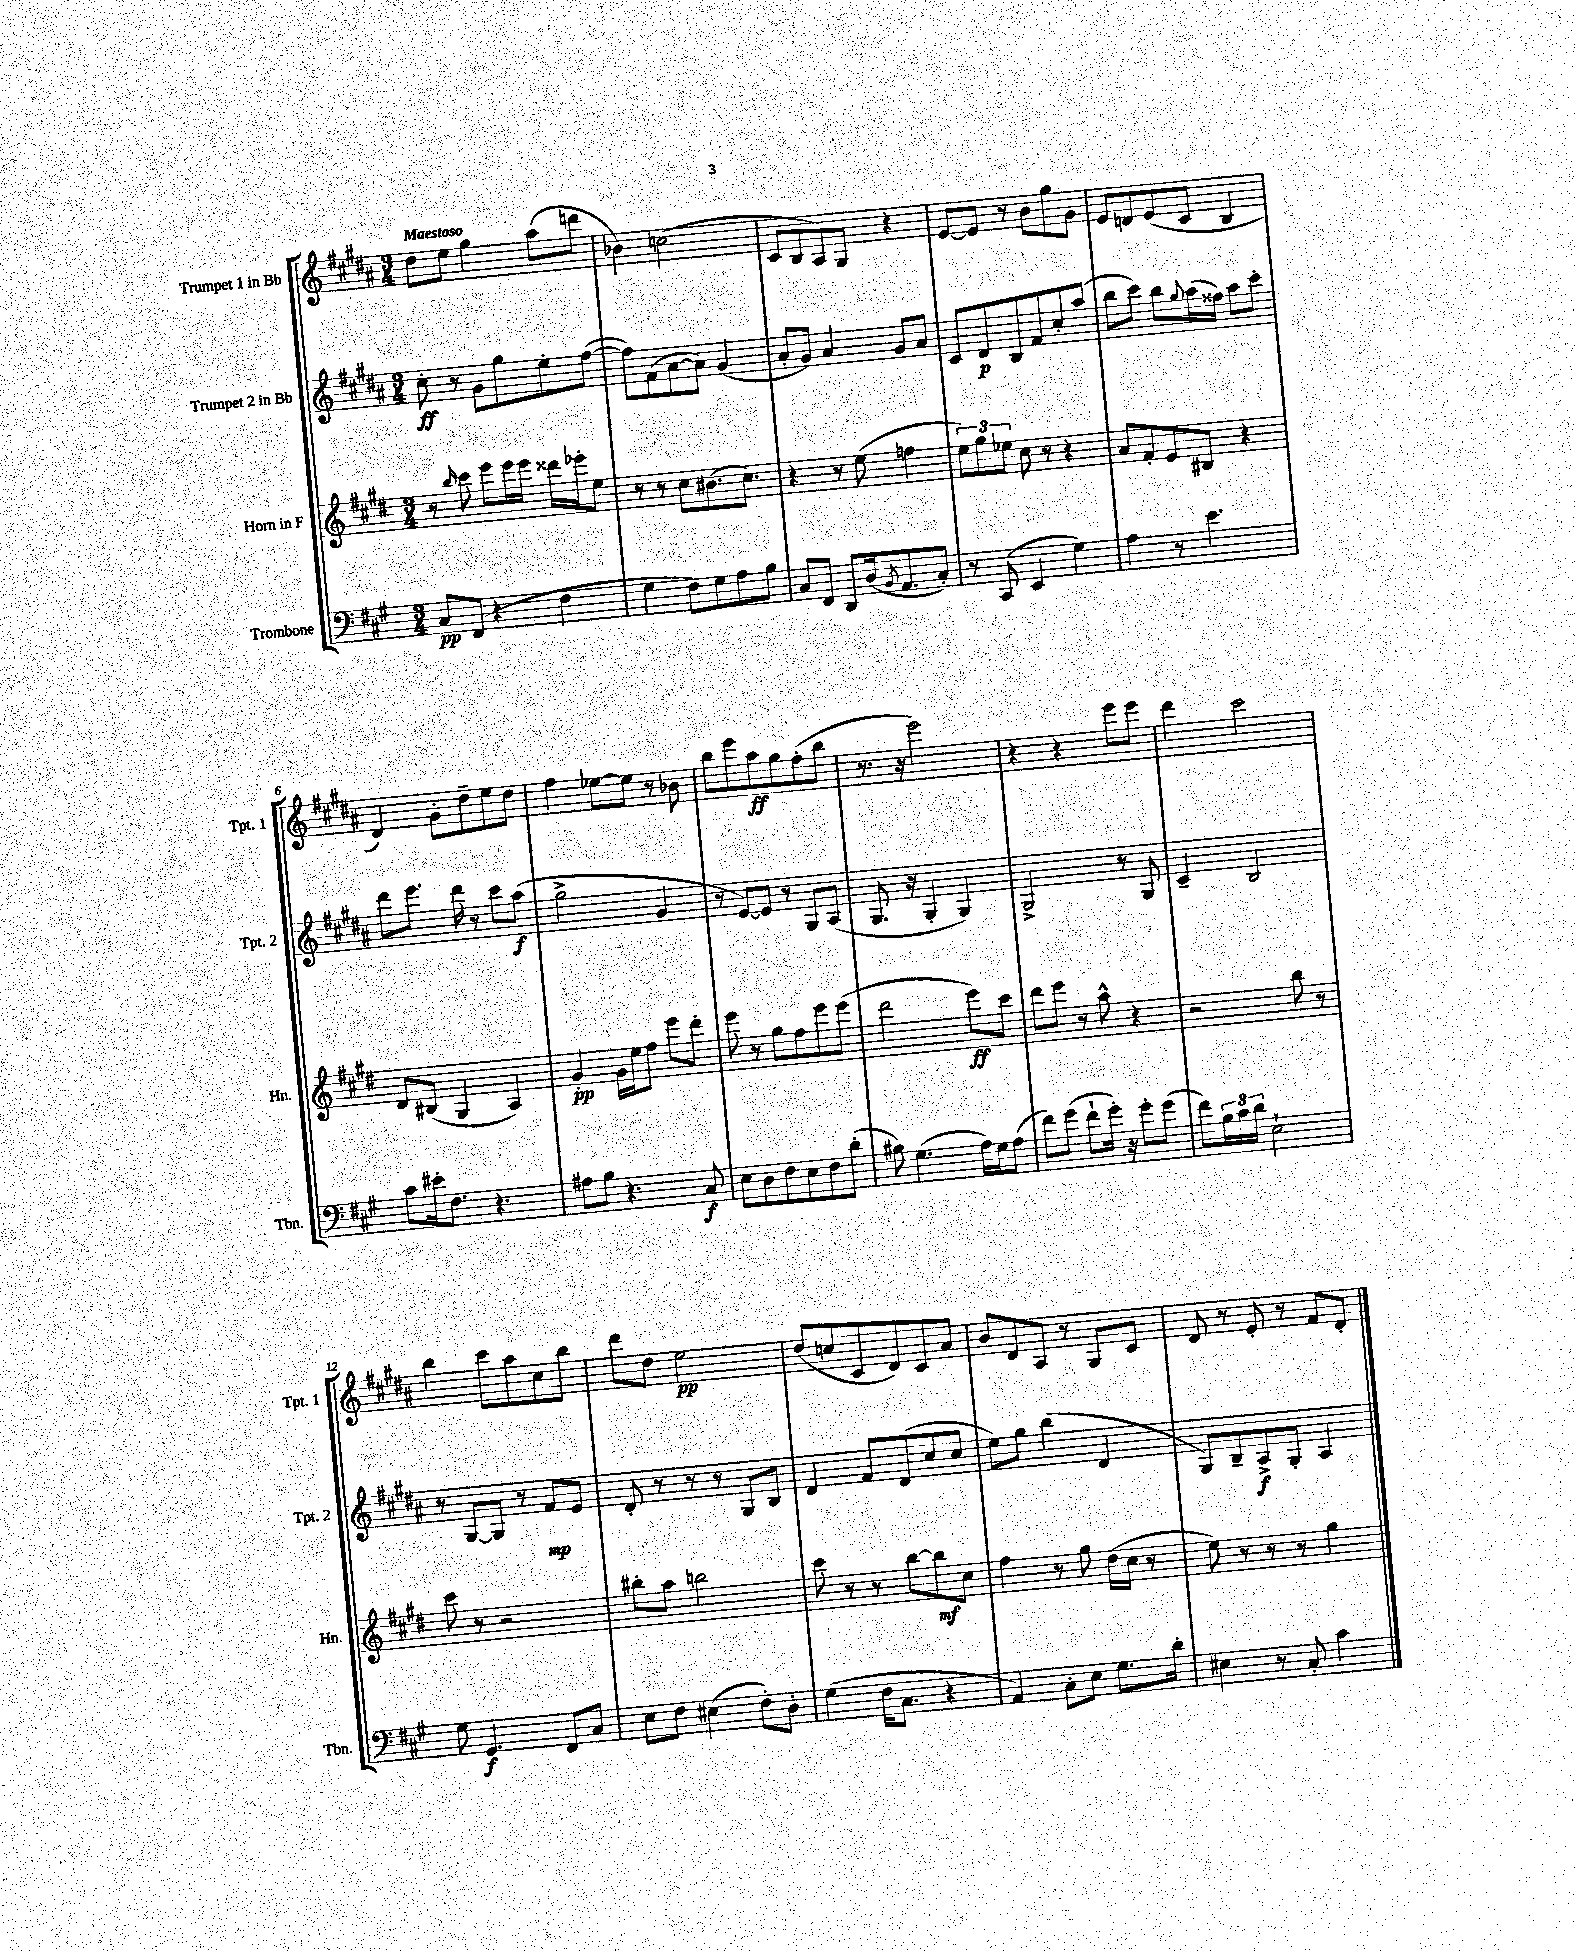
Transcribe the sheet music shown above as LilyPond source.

<<
\new StaffGroup <<
\new Staff = "s0" \with { instrumentName = "Trumpet 1 in Bb" shortInstrumentName = "Tpt. 1" } {
    \clef treble \key b \major \numericTimeSignature \time 3/4 \tempo "Maestoso"
    dis''8 e''8 gis''4 ais''8( d'''8 |
    bes'4) c''2( |
    cis'8 b8 ais8) gis8 r4 |
    e'8~ e'8 r8 b'8 gis''8 gis'8 |
    e'8 d'8 e'8( cis'8 b4 |
    dis'4) gis'8-. dis''8-- e''8 dis''8 |
    fis''4 ees''8~ ees''8 r8 bes'8 |
    b''8 e'''8 ais''8\ff gis''8 fis''8-.( b''8 |
    r8. r16 e'''2) |
    r4 r4 e'''8 e'''8 |
    dis'''4 cis'''2 |
    b''4 cis'''8 ais''8 cis''8 b''8 |
    dis'''8 dis''8 e''2\pp |
    dis''8( c''8 cis'8 dis'8) cis'8 ais'8 |
    b'8 dis'8 ais8 r8 gis8 cis'8 |
    dis'8 r8 e'8-. r8 fis'8 dis'8-. \bar "|." |
}
\new Staff = "s1" \with { instrumentName = "Trumpet 2 in Bb" shortInstrumentName = "Tpt. 2" } {
    \clef treble \key b \major \numericTimeSignature \time 3/4
    cis''8-.\ff r8 gis'8 gis''8 e''8-. fis''8~( |
    fis''8) fis'8( ais'8~ ais'8) gis'4( |
    ais'8-. gis'8) ais'4 gis'8 ais'8 |
    cis'8 dis'8\p b8 fis'8 cis''8-. ais''8( |
    b''8 cis'''8) b''8 \appoggiatura { gis''8 } ais''16( fisis''16) ais''8 cis'''8-. |
    dis'''8 e'''8. dis'''16 r8 cis'''8 ais''8\f( |
    gis''2-> gis'4 |
    r8 e'8~) e'8 r8 gis8 ais8( |
    gis8. r16 gis4-. gis4) |
    gis2-> r8 gis8 |
    cis'4-- b2 |
    r8 gis8~ gis8 r8 fis'8\mp e'8 |
    dis'8-. r8 r8 r8 gis8 b8 |
    dis'4 fis'8 dis'8( cis''8 cis''8 |
    e''8) gis''8 b''4( dis'4 |
    gis8) b8-- ais8->\f gis8-. ais4 \bar "|." |
}
\new Staff = "s2" \with { instrumentName = "Horn in F" shortInstrumentName = "Hn." } {
    \clef treble \key e \major \numericTimeSignature \time 3/4
    r8 \grace { b''16 } cis'''8 e'''8 e'''16 e'''16 disis'''16 ees'''16-. e''8 |
    r8 r8 cis''8 bis'8.( cis''8.) |
    r4 r8 e''8( f''4 |
    \tuplet 3/2 { e''8) gis''8 ees''8 } cis''8 r8 r4 |
    a'8 fis'8-. e'8 bis8 r4 |
    dis'8 bis8( gis4 a4) |
    gis'4-.\pp gis'16 e''16 fis''8 e'''8 dis'''8-. |
    e'''8 r8 gis''8 fis''8 e'''8 e'''8( |
    dis'''2 e'''8\ff) cis'''8 |
    dis'''8 e'''8 r8 a''8-^ r4 |
    r2 b''8 r8 |
    cis'''8 r8 r2 |
    bis''8-. a''8 b''2 |
    cis'''8 r8 r8 b''8~ b''8\mf cis''8 |
    fis''4 r8 gis''8 dis''16( cis''16 r8 |
    e''8) r8 r8 r8 gis''4 \bar "|." |
}
\new Staff = "s3" \with { instrumentName = "Trombone" shortInstrumentName = "Tbn." } {
    \clef bass \key a \major \numericTimeSignature \time 3/4
    cis8\pp fis,8( r4 fis4 |
    gis4 fis8) gis8 a8 b8 |
    cis8 fis,8 d,8 d16( \acciaccatura { b,8 } a,8. cis8-.) |
    r8 cis,8( e,4 gis4) |
    a4 r8 e'4. |
    cis'8 eis'16-. fis8. r4. |
    ais8 b8 r4. cis8\f |
    e8 d8 fis8 e8 fis8 d'8-.( |
    bis8) gis4.( a16) gis16 a8( |
    fis'8) gis'8( fis'8-! gis'16-.) r16 gis'8-. gis'8( |
    fis'8) \tuplet 3/2 { b16 cis'16 d'16 } e2-! |
    gis8 gis,4.\f fis,8 cis8 |
    e8 fis8 eis4( fis8-.) d8-. |
    gis4( fis16 cis8. r4 |
    a,4) cis8-. e8 gis8. d'16-. |
    eis4 r8 cis8-. cis'4 \bar "|." |
}
>>
>>
